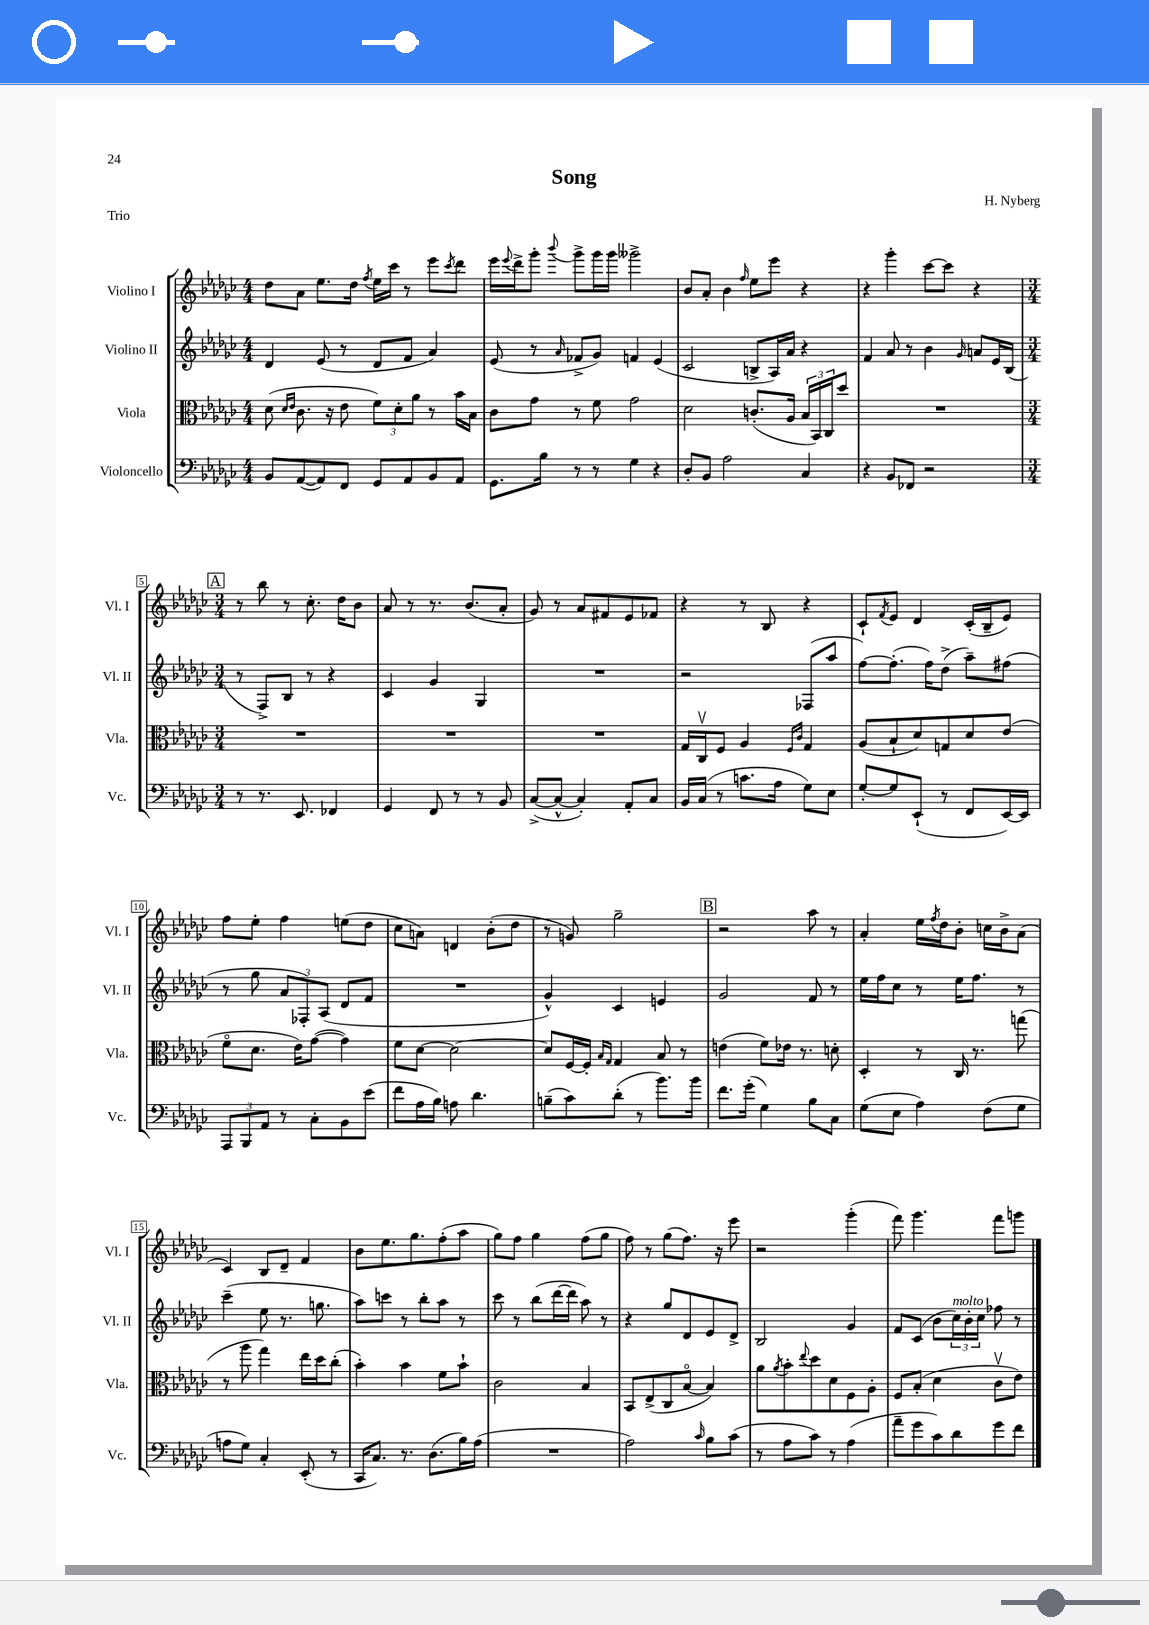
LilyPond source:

\header { title = "Song" composer = "H. Nyberg" piece = "Trio" }
<<
\new StaffGroup <<
\new Staff = "s0" \with { instrumentName = "Violino I" shortInstrumentName = "Vl. I" } {
    \clef treble \key ges \major \numericTimeSignature \time 4/4
    des''8 aes'8 ees''8. des''16 \acciaccatura { f''8 } ees''16 ces'''16 r8 ees'''8 \acciaccatura { ces'''8 } des'''8 |
    ees'''16 \appoggiatura { ees'''8 } des'''16-> ges'''8-. \appoggiatura { bes'''8 } ges'''8-> ges'''16 ges'''16 geses'''2-> |
    bes'8 aes'8-. bes'4 \grace { f''16 } ees''8 ees'''8 r4 |
    r4 ges'''4-. ces'''8~ ces'''8 r4 |
    \mark \markup { \box "A" } \numericTimeSignature \time 3/4 r8 bes''8 r8 ces''8.-. des''16 bes'8 |
    aes'8 r8 r8. bes'8.( aes'8-. |
    ges'8) r8 aes'8 fis'8 ees'8 fes'8 |
    r4 r8 bes8 r4 |
    ces'8-! \acciaccatura { f'8 } ees'8 des'4 ces'16-.( bes16-- ees'8) |
    f''8 ees''8-. f''4 e''8( des''8 |
    ces''8 a'8) d'4 bes'8-.( des''8 |
    r8 g'8) ges''2-- |
    \mark \markup { \box "B" } r2 aes''8 r8 |
    aes'4-. ees''16 \acciaccatura { f''8 } des''16 bes'8-. c''16 bes'16-> aes'8( |
    ces'4) bes8 des'8-- f'4 |
    bes'8 ees''8. ges''8. f''8-.( aes''8 |
    ges''8) f''8 ges''4 f''8( ges''8 |
    f''8) r8 ges''8( f''8.) r16 ees'''8 |
    r2 ges'''4-.( |
    f'''8) ges'''4. f'''8 g'''8 \bar "|." |
}
\new Staff = "s1" \with { instrumentName = "Violino II" shortInstrumentName = "Vl. II" } {
    \clef treble \key ges \major \numericTimeSignature \time 4/4
    des'4 ees'8( r8 des'8 f'8 aes'4) |
    ees'8( r8 \grace { aes'16 } fes'8-> ges'8) f'4 ees'4( |
    ces'2 b8-> aes16) aes'16 r4 |
    f'4 aes'8 r8 bes'4 \grace { ges'16 } a'8 ees'16 bes16( |
    \mark \markup { \box "A" } \numericTimeSignature \time 3/4 r8 f8->) bes8 r8 r4 |
    ces'4 ges'4 ges4 |
    R2. |
    r2 fes8( aes''8 |
    f''8~) f''8.-.( f''16) des''8->( aes''8--) fis''8( |
    r8 ges''8 \tuplet 3/2 { aes'8 fes8-.) aes8( } des'8 f'8 |
    R2. |
    ges'4-^) ces'4 e'4 |
    \mark \markup { \box "B" } ges'2 f'8 r8 |
    ees''16 f''16 ces''8 r8 ees''16 f''8. r8 |
    ces'''4--( ees''8 r8. g''8. |
    aes''8) c'''8 r8 bes''8-. aes''8 r8 |
    ces'''8 r8 bes''8( des'''16~ des'''16 aes''8) r8 |
    r4 ges''8 des'8 ees'8 des'8-> |
    bes2 ges'4 |
    f'8 ces'8( bes'8 \tuplet 3/2 { ces''16^\markup { \italic "molto" }) bes'16-. ces''16 } fes''8 r8 \bar "|." |
}
\new Staff = "s2" \with { instrumentName = "Viola" shortInstrumentName = "Vla." } {
    \clef alto \key ges \major \numericTimeSignature \time 4/4
    des'8( \grace { des'16 ees'16 } ces'8. r16 ees'8 \tuplet 3/2 { f'8) des'8-. aes'8 } r8 bes'16 bes16 |
    ces'8 ges'8 r8 f'8 ges'2 |
    des'2 c'8.-.( aes16 \tuplet 3/2 { bes16 bes,16) ces16 } des''8 |
    R1 |
    \mark \markup { \box "A" } \numericTimeSignature \time 3/4 R2. |
    R2. |
    R2. |
    ges16 ces16\upbow f8 aes4 \grace { f16 ces'16 } ges4 |
    aes8( bes8-! des'8) g8 des'8 ees'8( |
    f'8\flageolet des'8. ees'16) ges'8~( ges'4) |
    f'8 des'8~ des'2~ |
    des'8 f16~ f16-. \grace { bes16 ges16 } ges4 bes8 r8 |
    \mark \markup { \box "B" } e'4( f'8) ees'16 r8. d'8-. |
    des4-. r8 ces16 r8. g''8( |
    r8 aes''8 ges''4) ees''16 des''16 ces''8-.( |
    bes'4-.) bes'4 f'8 bes'8-! |
    ces'2 bes4 |
    bes,8 ees8->( ces8 bes8~\flageolet bes4) |
    aes'8 \acciaccatura { aes'8 } bes'8-. \appoggiatura { ees''8 } des''8 des'8 f8 aes8-. |
    f8 bes8-.( des'4 ces'8\upbow ees'8) \bar "|." |
}
\new Staff = "s3" \with { instrumentName = "Violoncello" shortInstrumentName = "Vc." } {
    \clef bass \key ges \major \numericTimeSignature \time 4/4
    bes,8 aes,8~( aes,8) f,8 ges,8 aes,8 bes,8 aes,8 |
    ges,8. bes16 r8 r8 ges4 r4 |
    des8-. bes,8 aes2 ces4 |
    r4 bes,8 fes,8 r2 |
    \mark \markup { \box "A" } \numericTimeSignature \time 3/4 r8 r8. ees,8. fes,4 |
    ges,4 f,8 r8 r8 bes,8 |
    ces8~->( ces8~-^ ces4-.) aes,8-. ces8 |
    bes,16 ces16( r8 c'8. aes16 ges8) ees8 |
    ges8~-. ges8 ees,8-!( r8 f,8 ees,16~) ees,16 |
    \tuplet 3/2 { aes,,8 bes,,8 aes,8 } r8 ces8-. bes,8 ees'8( |
    f'8 aes16 bes16) a8 des'4. |
    b8--( ces'8) des'8-.( r8 bes'8.) bes'16 |
    \mark \markup { \box "B" } f'8. ges'16-.( ges4) bes8 ces8 |
    ges8( ees8 aes4) f8( ges8 |
    a8 ges8) ces4-. ees,8-.( r8 |
    ces,16 ces8.) r8. des8.( bes16) aes16( |
    R2. |
    aes2) \grace { ces'16 } bes8 ces'8( |
    r8 aes8 ces'8) r8 aes4( |
    aes'8-- ges'8 ces'8) des'8 ges'8 f'8 \bar "|." |
}
>>
>>
\layout { \context { \Score \override BarNumber.stencil = #(make-stencil-boxer 0.1 0.3 ly:text-interface::print) } }
